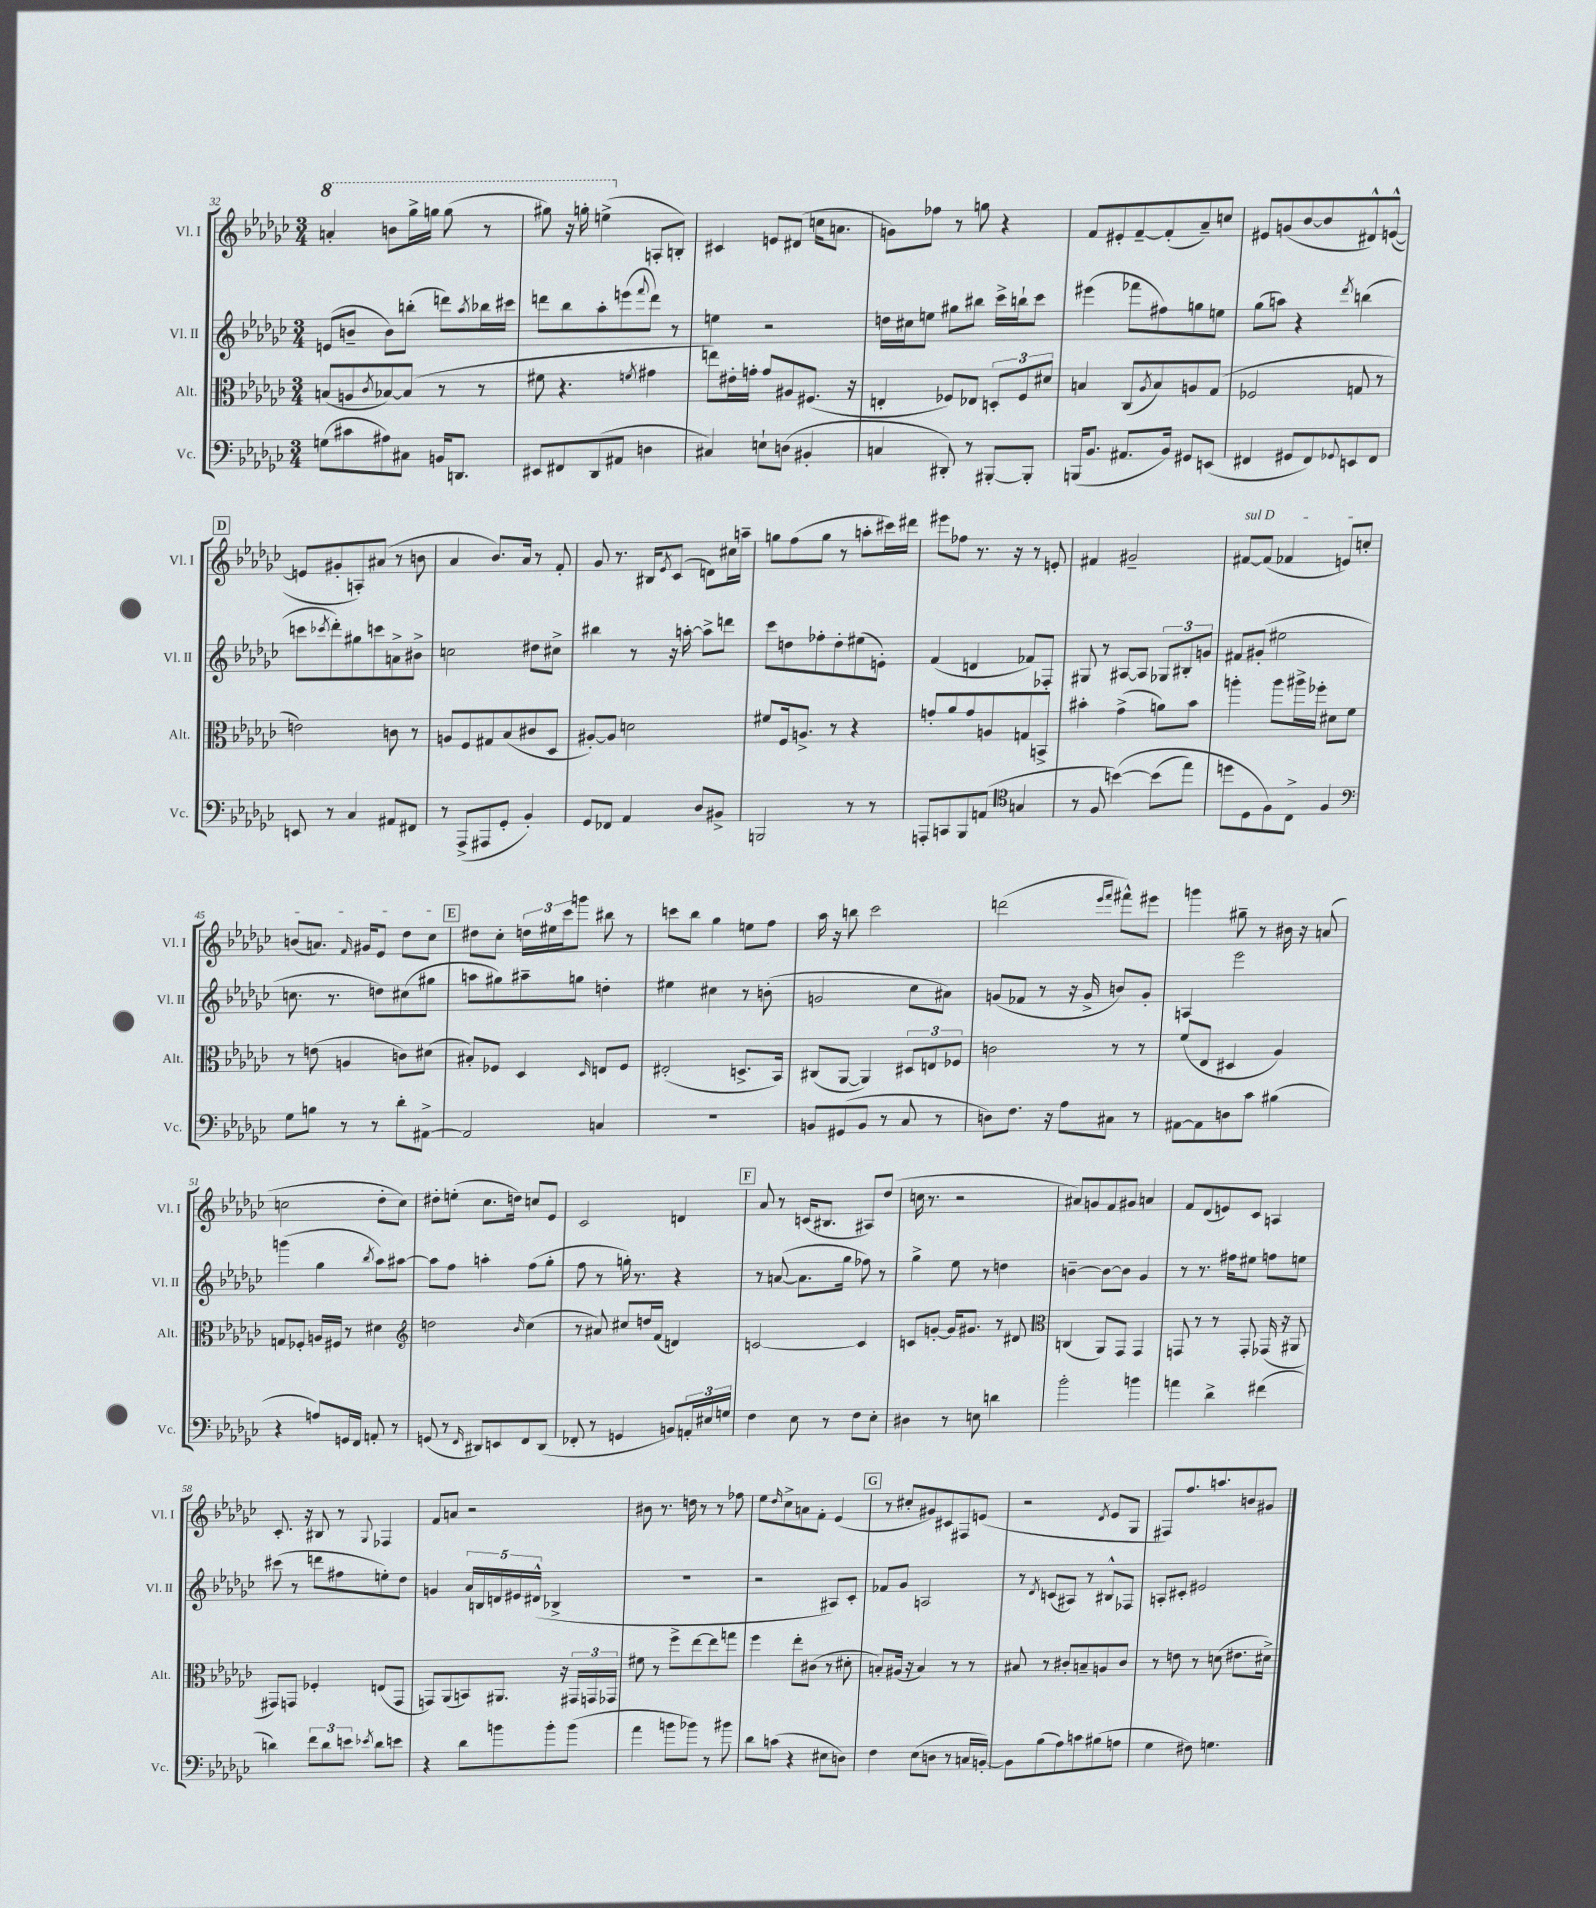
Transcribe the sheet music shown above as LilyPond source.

<<
\new StaffGroup <<
\new Staff = "s0" \with { instrumentName = "Vl. I" shortInstrumentName = "Vl. I" } {
    \clef treble \key ges \major \numericTimeSignature \time 3/4
    \ottava #1 a''4-. b''8 ges'''16-> g'''16 g'''8( r8 |
    gis'''8) r16 g'''16-. e'''4->( \ottava #0 a8-. b8-.) |
    cis'4 e'8 dis'8( c''16 a'8. |
    g'8) fes''8 r8 g''8 r4 |
    f'8 eis'8-. f'8~-- f'8-.( aes'8--) c''8 |
    eis'8 g'8( bes'8~ bes'8 dis'8-^) e'8~-^( |
    \mark \markup { \box "D" } e'8 gis'8-. a8-.) ais'8( r8 b'8 |
    aes'4 bes'8.) aes'16 r8 f'8-. |
    ges'8 r8. bis16 \acciaccatura { ees'8 } ces'8( d'8) cis''16 a''16-- |
    g''8 f''8( g''8 r8 a''8-. cis'''16) dis'''16 |
    eis'''8 fes''8 r8. r16 r8 e'8-. |
    fis'4 gis'2-- |
    \once \override TextSpanner.bound-details.left.text = \markup { \italic "sul D" } fis'8~\startTextSpan fis'8( fes'4 e'8) c''8-. |
    b'8( a'8.) \grace { f'16 } gis'16 ees'8 des''8 ces''8\stopTextSpan |
    \mark \markup { \box "E" } dis''8 ces''8-. \tuplet 3/2 { d''16 eis''16 ces'''16 } g'''8 bis''8 r8 |
    c'''8 bes''8 ges''4 e''8 f''8 |
    aes''16 r16 b''8 ces'''2 |
    d'''2( \grace { ees'''16 f'''16 } fis'''8-^) eis'''8 |
    g'''4 gis''8-- r8 bis'16 r16 a'8( |
    c''2 des''8-. c''8) |
    dis''8-. e''8-.( ces''8. d''16) c''8 ees'8 |
    ces'2 d'4 |
    \mark \markup { \box "F" } aes'8 r8 c'16( bis8. ais8) des''8( |
    c''16 r8. r2 |
    ais'8) g'8 f'8 gis'8 a'4 |
    f'8 des'8( e'8) ces'8 a4 |
    ces'8.-. r16 bis8 r8 \appoggiatura { ges8 } fes4 |
    f'8 a'8 r2 |
    bis'8 r8. d''16 r8 r8 fes''8 |
    ees''8 \grace { des''16 } ces''8-> a'8 f'8-. ees'4( |
    \mark \markup { \box "G" } r8 cis''8-. gis'8) cis'8 fis8 e'8( |
    r2 \acciaccatura { des'8 } ees'8 ges8 |
    fis8) f''8. a''8. b'8 gis'8 \bar "|." |
}
\new Staff = "s1" \with { instrumentName = "Vl. II" shortInstrumentName = "Vl. II" } {
    \clef treble \key ges \major \numericTimeSignature \time 3/4
    e'8( b'8-- b'8) b''8-.( d'''8) \acciaccatura { aes''8 } bes''16 cis'''16 |
    d'''8 bes''8 aes''8-. e'''8( \appoggiatura { f'''8 } d'''8) r8 |
    e''4 r2 |
    d''16 cis''16 e''8 gis''8 bis''8 ces'''16-> b''16-! ces'''8 |
    eis'''4( fes'''8 fis''8) g''8 e''8 |
    ges''8( a''8) r4 \acciaccatura { des'''8 } b''4( |
    \mark \markup { \box "D" } c'''8 \acciaccatura { ces'''8 } des'''8-.) gis''8 c'''8 a'8-> bis'8-> |
    c''2 dis''8 cis''8-> |
    bis''4 r8 r16 a''16~-. a''8-> d'''8 |
    ces'''8 d''8 fes''8-. d''8-. eis''8( e'8-.) |
    f'4( d'4 fes'8) fes8-. |
    gis8 r8 ais8~ ais8 \tuplet 3/2 { ges8 bis8-. g'8 } |
    fis'8 gis'8-.( eis''2 |
    c''8. r8. d''8) cis''8( gis''8 |
    \mark \markup { \box "E" } a''8 gis''8) ais''8-- g''8 d''4-. |
    eis''4 cis''4 r8 b'8-.( |
    g'2 ces''8 ais'8) |
    g'8( fes'8 r8 r16 g'16-> b'8) g'8-. |
    a4 ees'''2 |
    g'''4( ges''4 \acciaccatura { bes''8 } aes''8) ais''8~ |
    ais''8 f''8 a''4-. f''8( ges''8-. |
    f''8 r8 g''16-.) r8. r4 |
    \mark \markup { \box "F" } r8 a'8~( a'8. ges''16 fes''8) r8 |
    ges''4-> ees''8 r8 d''4 |
    b'4~-- b'8~ b'8 ges'4 |
    r8 r8. fis''16 eis''8 f''8 e''8 |
    cis'''8( r8 d'''8 fis''8 e''8-.) des''8 |
    g'4 \tuplet 5/4 { aes'16 b16 d'16 eis'16 dis'16-^( } bes4-> |
    R2. |
    r2 ais8) ces'8-. |
    \mark \markup { \box "G" } fes'8 ges'8 a2 |
    r8 \acciaccatura { des'8 } c'8( ais8) r8 bis8-^ fes8 |
    a8-. cis'8-. eis'2 \bar "|." |
}
\new Staff = "s2" \with { instrumentName = "Alt." shortInstrumentName = "Alt." } {
    \clef alto \key ges \major \numericTimeSignature \time 3/4
    b8( a8 \acciaccatura { ces'8 } bes8~) bes8( r8 r8 |
    fis'8 r4. \acciaccatura { f'8 } gis'4 |
    e''8) eis'16-. g'16-. g'8 ais8 fis8.( r16 |
    e4-. fes8) ees8 \tuplet 3/2 { d8-. fes8 dis'8 } |
    b4 ces8( \acciaccatura { aes8 } b8) a8 ges8( |
    fes2 g8 r8 |
    \mark \markup { \box "D" } e'2) c'8 r8 |
    a8 f8 gis8 bes8( cis'8 des8 |
    ais8~-.) ais8 d'2 |
    fis'8 f16 a8.-> r8 r4 |
    g'8-. aes'8 g'8 a8 g8 b,8-> |
    bis'4-. ges'4->( a'8) bis'8 |
    a''4-. a''8 ais''16-> fes''16-. dis'8 f'8 |
    r8 e'8( a4 c'8) dis'8( |
    \mark \markup { \box "E" } bis8-.) fes8 des4 \grace { des16 } e8 fes8 |
    eis2-.( d8.-> bes,16) |
    cis8( aes,8~ aes,4) \tuplet 3/2 { dis8 e8 fes8 } |
    c'2 r8 r8 |
    f'8( ees8 dis4 aes4) |
    g8 fes8-. a16 fis16 r8 dis'4 |
    \clef treble d''2 \grace { bes'16 } ces''4( |
    r8 ais'8) cis''8 d''16 f'16( d'4) |
    \mark \markup { \box "F" } c'2~ c'4 |
    c'8 g'8~-. g'16 gis'8. r8 dis'8 |
    \clef alto c4( aes,8) ges,8 ges,4 |
    g,8 r8 r8 g,8-. ges,16( r16 ais,8 |
    gis,8) g,8 fes4-. e8( g,8 |
    g,8) aes,8( b,8) ais,8. r16 \tuplet 3/2 { gis,16 g,16 ges,16 } |
    fis'8 r8 f''8-> ees''8~ ees''8 g''8 |
    f''4 ees''8-. cis'8( r8 dis'8-. |
    \mark \markup { \box "G" } b8-.) ais16( r16 b4) r8 r8 |
    bis8 r8 cis'8-. b8-- a8 cis'8 |
    r8 e'8 r8 d'8( eis'8. dis'16->) \bar "|." |
}
\new Staff = "s3" \with { instrumentName = "Vc." shortInstrumentName = "Vc." } {
    \clef bass \key ges \major \numericTimeSignature \time 3/4
    g8( cis'8 ais8) cis8 b,16 d,8. |
    eis,8 fis,8 des,8( ais,8 d4 |
    cis4) e8-! d8( bis,4-. |
    c4 dis,8-.) r8 bis,,8~-. bis,,8-. |
    b,,16( bes,8. ais,8. bes,16) gis,8 e,8( |
    fis,4 gis,8 fis,8) \appoggiatura { ges,8 } e,8 fis,8 |
    \mark \markup { \box "D" } e,8 r8 ces4 ais,8 fis,8 |
    r8 aes,,8->( ais,,8 ges,8-. bes,4-.) |
    ges,8 fes,8 aes,4 des8 bis,8-> |
    b,,2 r8 r8 |
    a,,8-. c,8 bes,,8 a,8( \clef tenor g4 |
    r8 f8 b'4~)\( b'8( ees''8) |
    d''8 des8 f8\) ces8-> f4 |
    \clef bass ges8 b8 r8 r8 des'8-. ais,8~-> |
    \mark \markup { \box "E" } ais,2 c4 |
    R2. |
    b,8 gis,8( b,8 r8 ces8 r8 |
    d8) f8. r16 aes8 cis8 r8 |
    ais,8~ ais,8 d8 ces'8 bis4( |
    r4 a8) g,16 f,16 a,8-. r8 |
    g,8( r8 \grace { f,16 } dis,8) e,8 f,8 dis,8( |
    fes,8-. r8 g,4 b,8) \tuplet 3/2 { a,16-. eis16 g16 } |
    \mark \markup { \box "F" } f4 ees8 r8 f8 ees8-. |
    dis4 r8 e8 d'4 |
    bes'2-. b'4 |
    a'4 des'4-> fis'4( |
    d'4) \tuplet 3/2 { f'8 d'8 e'8 } \acciaccatura { ees'8 } d'8 e'8 |
    r4 des'8 b'8 b'8-. b'8( |
    aes'4 b'8 bes'8) r8 bis'8 |
    des'8 c'8( r4 eis8 d8) |
    \mark \markup { \box "G" } f4 ees8( d8 r8 c16 b,16~-.) |
    b,8 bes8( aes8) c'8 bis8( a8 |
    ges4 fis8) g4. \bar "|." |
}
>>
>>
\layout { \context { \Score currentBarNumber = #32 } }
